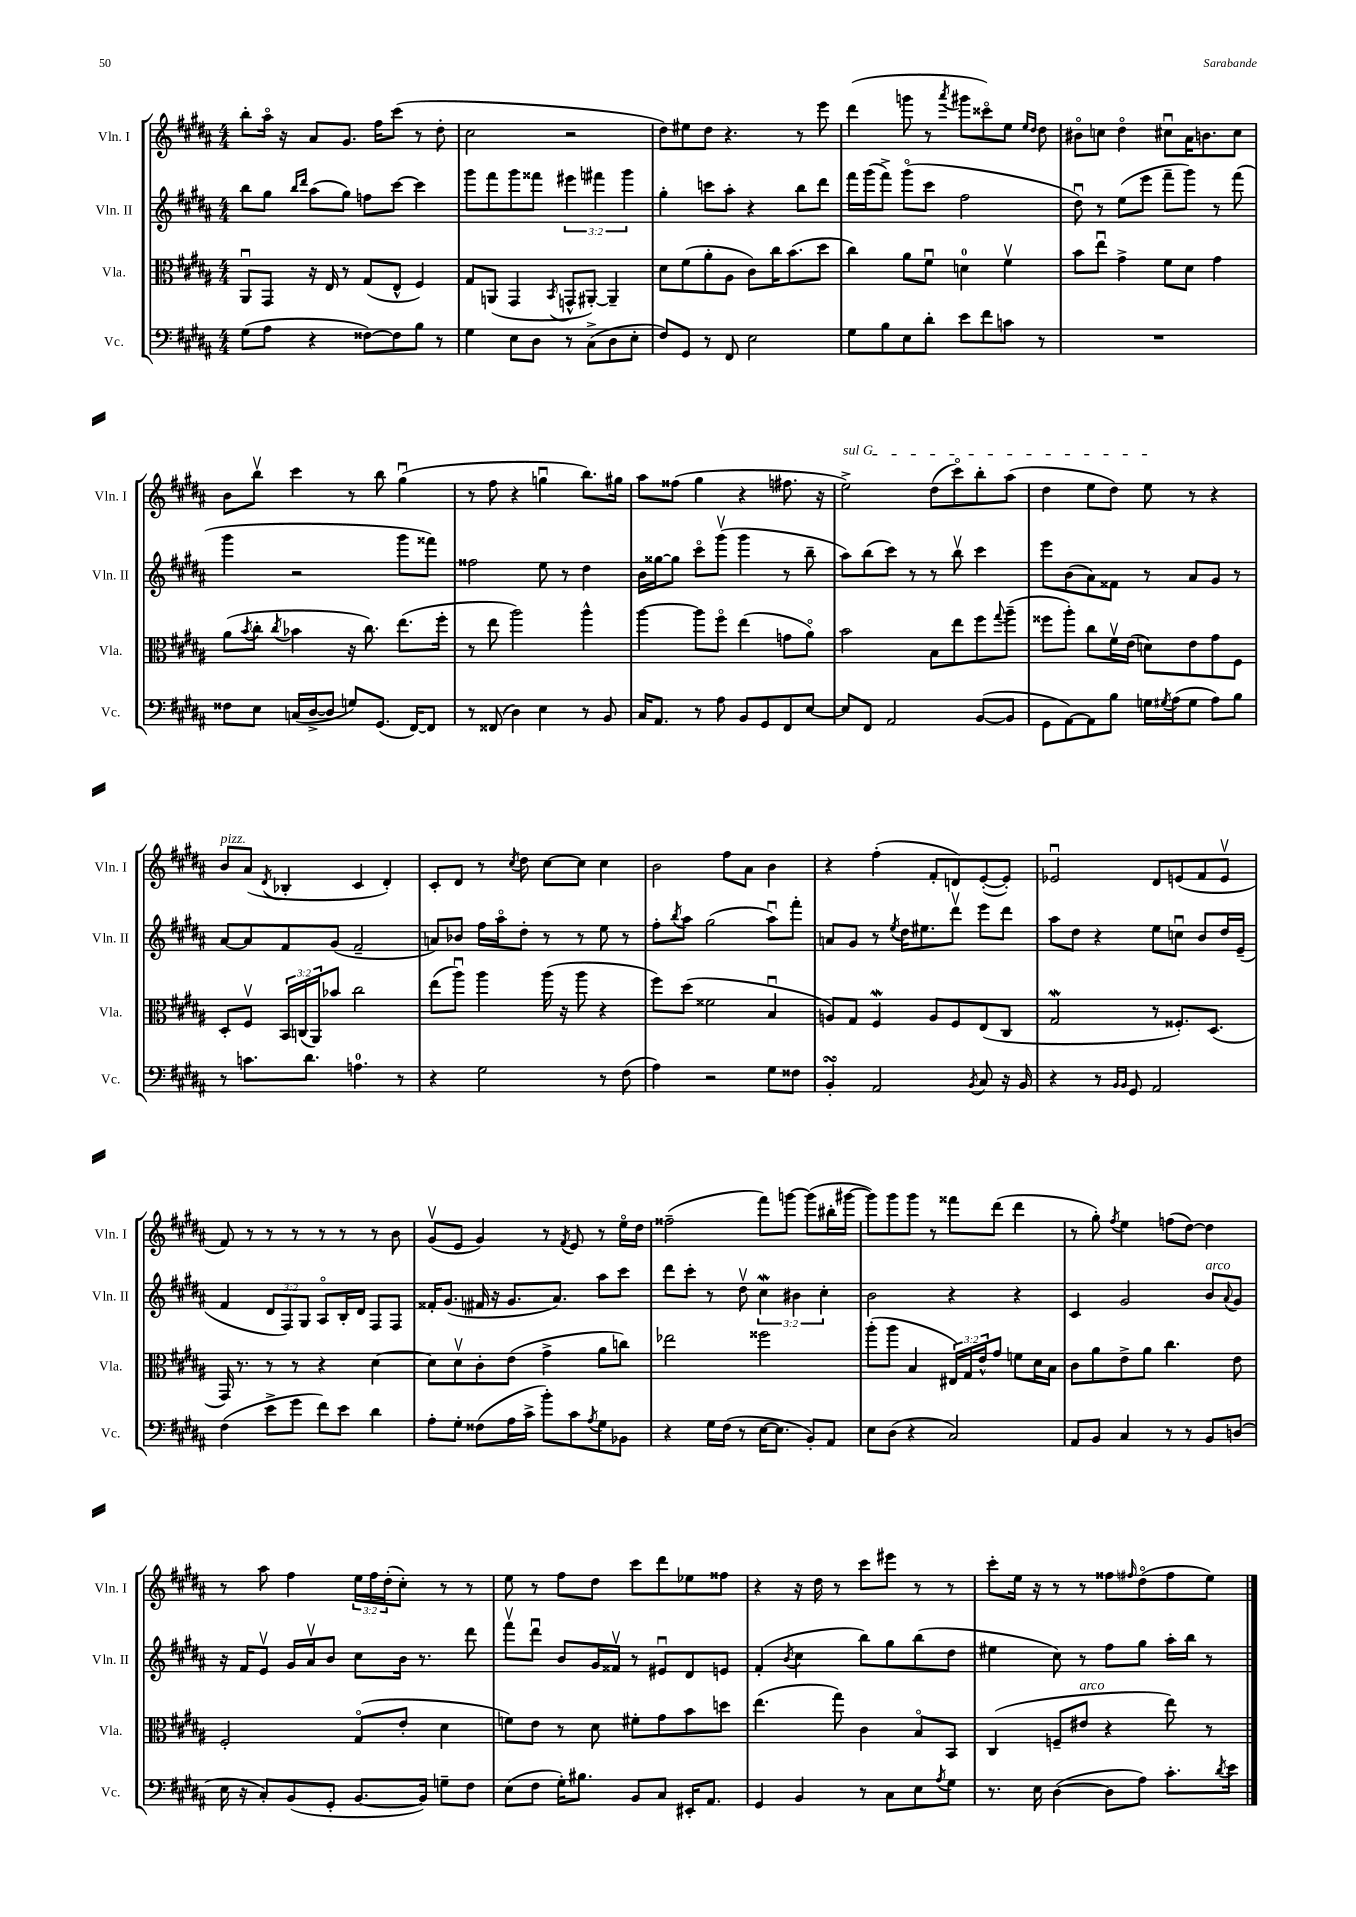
<<
\new StaffGroup <<
\new Staff = "s0" \with { instrumentName = "Vln. I" shortInstrumentName = "Vln. I" } {
    \clef treble \key b \major \numericTimeSignature \time 4/4 \override Staff.TupletNumber.text = #tuplet-number::calc-fraction-text
    b''8-. ais''16\flageolet r16 ais'8 gis'8. fis''16 cis'''8( r8 dis''8-. |
    cis''2 r2 |
    dis''8) eis''8 dis''8 r4. r8 e'''8 |
    dis'''4( g'''8 r8 \acciaccatura { ais'''8 } gis'''8 cisis'''8\flageolet) e''8 \grace { e''16 dis''16 } dis''8 |
    bis'8\flageolet c''8 dis''4\flageolet cis''8\downbow ais'16 b'8. cis''8 |
    b'8 b''8\upbow cis'''4 r8 b''8 gis''4\downbow( |
    r8 fis''8 r4 g''4\downbow b''8.) gis''16 |
    ais''8 fisis''8( gis''4 r4 fis''8. r16 |
    \once \override TextSpanner.bound-details.left.text = \markup { \italic "sul G" } e''2->\startTextSpan) dis''8( cis'''8\flageolet) b''8-. ais''8( |
    dis''4 e''8 dis''8) e''8\stopTextSpan r8 r4 |
    b'8^\markup { \italic "pizz." } ais'8( \acciaccatura { dis'8 } bes4-. cis'4 dis'4-.) |
    cis'8-. dis'8 r8 \acciaccatura { cis''8 } dis''8 cis''8~ cis''8 cis''4 |
    b'2 fis''8 ais'8 b'4 |
    r4 fis''4-.( fis'8-. d'8) e'8~-.( e'8-.) |
    ees'2\downbow dis'8 e'8( fis'8 e'8\upbow |
    fis'8) r8 r8 r8 r8 r8 r8 b'8 |
    gis'8\upbow( e'8 gis'4) r8 \acciaccatura { fis'8 } e'8 r8 e''16\flageolet dis''16 |
    fisis''2--( fis'''8) g'''8~ g'''8( bis''16-. gis'''16~ |
    gis'''8) gis'''8 gis'''8 r8 fisis'''8 dis'''8( dis'''4 |
    r8 gis''8-.) \acciaccatura { fis''8 } e''4 f''8( dis''8~) dis''4 |
    r8 ais''8 fis''4 \tuplet 3/2 { e''16 fis''16 dis''16-.( } cis''8-.) r8 r8 |
    e''8 r8 fis''8 dis''8 cis'''8 dis'''8 ees''8 fisis''8 |
    r4 r16 dis''16 r8 cis'''8 eis'''8 r8 r8 |
    cis'''8-. e''16 r16 r8 r8 fisis''8 \grace { fis''16 } dis''8\flageolet( fis''8 e''8) \bar "|." |
}
\new Staff = "s1" \with { instrumentName = "Vln. II" shortInstrumentName = "Vln. II" } {
    \clef treble \key b \major \numericTimeSignature \time 4/4 \override Staff.TupletNumber.text = #tuplet-number::calc-fraction-text
    b''8 gis''8 \grace { b''16 dis'''16 } ais''8( gis''8) f''8 cis'''8~ cis'''4 |
    gis'''8 fis'''8 gis'''8 fisis'''8 \tuplet 3/2 { eis'''4 fis'''4 gis'''4 } |
    gis''4-. c'''8 ais''8-. r4 b''8 dis'''8 |
    fis'''16 gis'''16( fis'''8->) gis'''8\flageolet( cis'''8 fis''2 |
    dis''8\downbow) r8 e''8( e'''8 fis'''8-- gis'''8) r8 fis'''8( |
    gis'''4 r2 gis'''8 fisis'''8) |
    fisis''2 e''8 r8 dis''4 |
    b'16 gisis''16~ gisis''8 cis'''8\flageolet gis'''8\upbow( gis'''4 r8 b''8-- |
    ais''8) b''8( cis'''8) r8 r8 b''8\upbow cis'''4 |
    e'''8 b'8( ais'8) fisis'8 r8 ais'8 gis'8 r8 |
    ais'8~ ais'8 fis'8 gis'8( fis'2-- |
    a'8) bes'8 fis''16 ais''16\flageolet dis''8-. r8 r8 e''8 r8 |
    fis''8-. \acciaccatura { b''8 } ais''8 gis''2( ais''8\downbow) fis'''8-. |
    a'8 gis'8 r8 \acciaccatura { e''8 } dis''16 eis''8. dis'''8\upbow e'''8 dis'''8 |
    ais''8 dis''8 r4 e''8 c''8\downbow b'8 dis''16 e'16--( |
    fis'4 \tuplet 3/2 { dis'8 fis8) gis8 } ais8\flageolet b16-. dis'16 fis8 fis8 |
    fisis'16-. gis'8.( fis'16 r16 gis'8. ais'8.) ais''8 cis'''8 |
    dis'''8 cis'''8-. r8 dis''8\upbow \tuplet 3/2 { cis''4\mordent bis'4 cis''4-. } |
    b'2 r4 r4 |
    cis'4 gis'2 b'8^\markup { \italic "arco" } \appoggiatura { ais'8 } gis'8 |
    r16 fis'16 e'8\upbow gis'16 ais'16\upbow b'8 cis''8 b'16 r8. dis'''8 |
    fis'''8\upbow dis'''8\downbow b'8 gis'16 fisis'16\upbow r8 eis'8\downbow dis'8 e'8 |
    fis'4-.( \acciaccatura { b'8 } cis''4 b''8) gis''8 b''8( dis''8 |
    eis''4 cis''8) r8 fis''8 gis''8 ais''16-. b''16 r8 \bar "|." |
}
\new Staff = "s2" \with { instrumentName = "Vla." shortInstrumentName = "Vla." } {
    \clef alto \key b \major \numericTimeSignature \time 4/4 \override Staff.TupletNumber.text = #tuplet-number::calc-fraction-text
    ais,8\downbow gis,8 r16 e16 r8 gis8( e8-^ fis4) |
    gis8 a,8( gis,4 \acciaccatura { b,8 } g,8-^ ais,8~-.) ais,4-- |
    dis'8 fis'8( ais'8-. ais8 cis'8) cis''16 b'8.( dis''8 |
    cis''4) ais'8 fis'8\downbow d'4-0 fis'4\upbow |
    b'8 e''8\downbow gis'4-> fis'8 dis'8 gis'4 |
    ais'8( \acciaccatura { b'8 } cis''8-. \acciaccatura { cis''8 } bes'4 r16 cis''8.) e''8.( fis''16-. |
    r8 e''8 ais''2) ais''4-^ |
    ais''4~ ais''8 fis''8\flageolet e''4( g'8 ais'8\flageolet) |
    b'2 b8 e''8 fis''8 \appoggiatura { gis''8 } ais''8--( |
    fisis''8 ais''8-.) cis''8 fis'16\upbow e'16( d'8) e'8 gis'8 fis8 |
    dis8-. fis8\upbow \tuplet 3/2 { b,16 c16( ais,16) } bes'8 cis''2 |
    e''8( ais''8\downbow) ais''4 ais''16( r16 ais''8 r4 |
    fis''8) dis''8( fisis'2 b4\downbow |
    a8) gis8 fis4\mordent a8 fis8 e8( cis8 |
    gis2\mordent r8 fisis8.-.) dis8.( |
    gis,16) r8. r8 r8 r4 dis'4~ |
    dis'8 dis'8\upbow cis'8-. e'8( gis'4-> ais'8 c''8) |
    ees''2 fisis''2 |
    ais''8-.( ais''8 b4 \tuplet 3/2 { eis16) gis16 e'16-^ } gis'8 f'8 dis'16 b16 |
    cis'8 ais'8 e'8-> ais'8 cis''4. e'8 |
    fis2-. gis8\flageolet( e'8-. dis'4 |
    f'8) e'8 r8 dis'8 fis'8-. gis'8 b'8 d''8 |
    e''4.( gis''8) cis'4 b8\flageolet b,8 |
    cis4( f8-- eis'8^\markup { \italic "arco" } r4 e''8) r8 \bar "|." |
}
\new Staff = "s3" \with { instrumentName = "Vc." shortInstrumentName = "Vc." } {
    \clef bass \key b \major \numericTimeSignature \time 4/4
    gis8( ais8 r4 fisis8~) fisis8 b8 r8 |
    gis4 e8 dis8 r8 cis8->( dis8 e8-. |
    fis8) gis,8 r8 fis,8 e2 |
    gis8 b8 e8 dis'8-. e'8 fis'8 c'8 r8 |
    R1 |
    fisis8 e8 c16( dis16~-> dis8 g8) gis,8.( fis,16~) fis,8 |
    r8 fisis,8( dis4) e4 r8 b,8 |
    cis16 ais,8. r8 ais8 b,8 gis,8 fis,8 e8~ |
    e8 fis,8 ais,2 b,8~( b,8 |
    gis,8 ais,8~) ais,8 b8 g16 \acciaccatura { gis8 } ais16( gis8 ais8) b8 |
    r8 c'8. dis'8. a4.-0 r8 |
    r4 gis2 r8 fis8( |
    ais4) r2 gis8 fisis8 |
    b,4-.\turn ais,2 \acciaccatura { b,8 } cis8 r16 b,16 |
    r4 r8 \grace { b,16 b,16 } gis,8 ais,2 |
    fis4( e'8-> gis'8 fis'8) e'8 dis'4 |
    ais8-. gis8-. fisis8( ais16 cis'16-> b'8-.) cis'8 \acciaccatura { ais8 } gis8 bes,8 |
    r4 gis16 fis16( r8 e16~ e8. b,8-.) ais,8 |
    e8 dis8( r4 cis2) |
    ais,8 b,8 cis4 r8 r8 b,8 d8( |
    e16 r16 cis8-.) b,8( gis,8-. b,8.~ b,16) g8-- fis8 |
    e8( fis8 gis16-.) bis8. b,8 cis8 eis,16-. ais,8. |
    gis,4 b,4 r8 cis8 e8 \acciaccatura { ais8 } gis8 |
    r8. e16 dis4~( dis8 ais8) cis'8.-. \acciaccatura { dis'8 } e'16 \bar "|." |
}
>>
>>
\layout { \context { \Score \remove "Bar_number_engraver" } }
